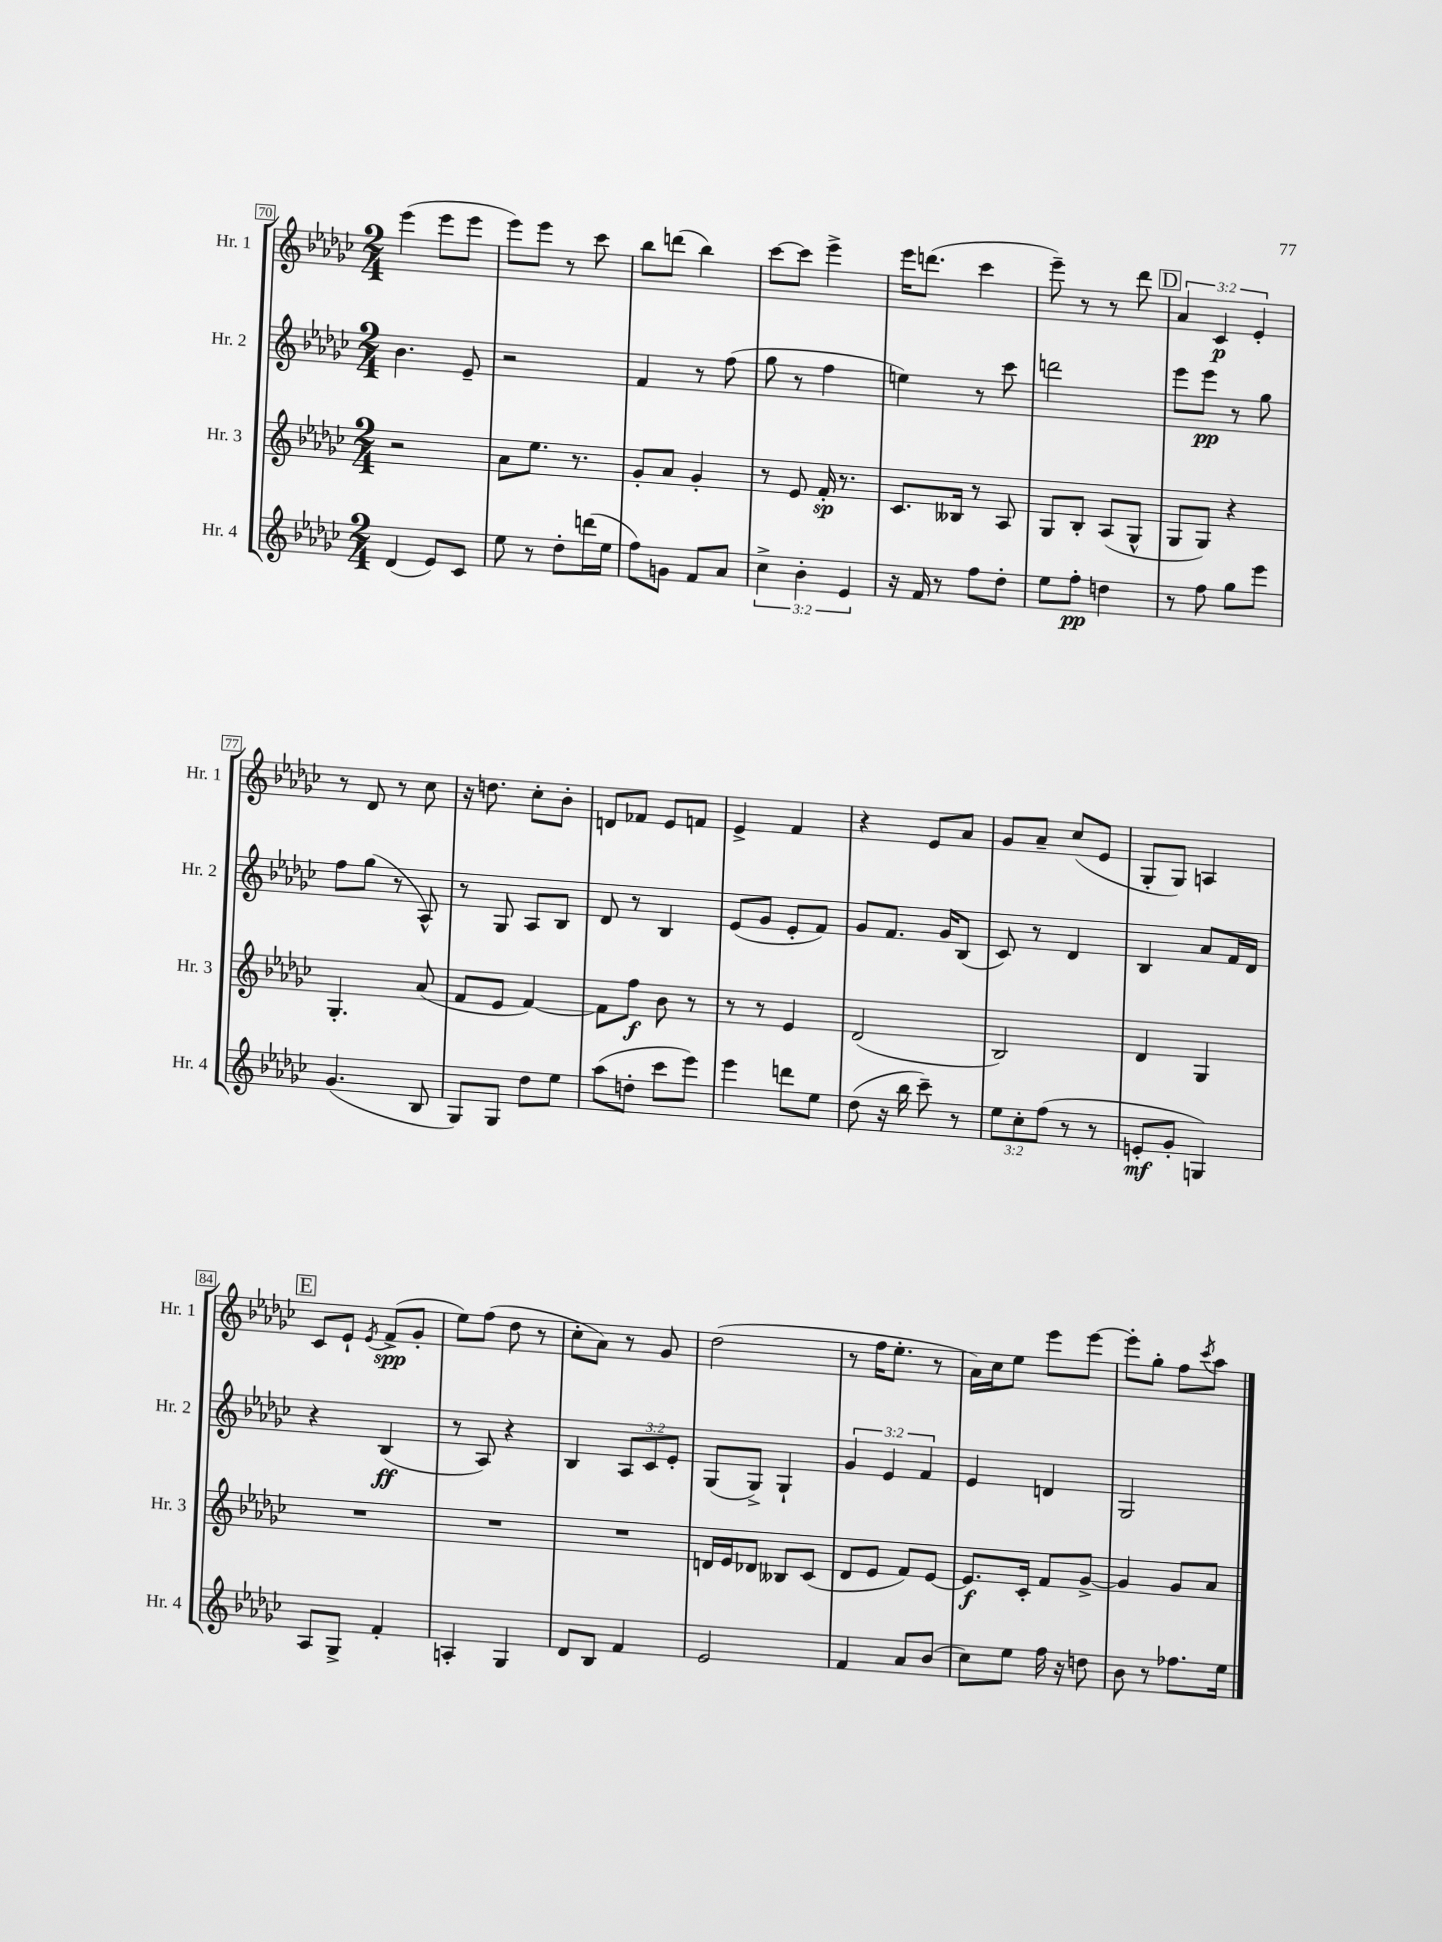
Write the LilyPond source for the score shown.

<<
\new StaffGroup <<
\new Staff = "s0" \with { instrumentName = "Hr. 1" shortInstrumentName = "Hr. 1" } {
    \clef treble \key ges \major \numericTimeSignature \time 2/4 \override Staff.TupletNumber.text = #tuplet-number::calc-fraction-text
    ees'''4( ees'''8 ees'''8 |
    ees'''8) ees'''8 r8 ces'''8 |
    bes''8 d'''8( bes''4) |
    ces'''8~ ces'''8 ees'''4-> |
    ees'''16 d'''8.( ces'''4 |
    ees'''8--) r8 r8 des'''8 |
    \mark \markup { \box "D" } \tuplet 3/2 { aes'4 ces'4\p ees'4-. } |
    r8 des'8 r8 ces''8 |
    r16 d''8. ces''8-. bes'8-. |
    d'8 fes'8 ees'8 f'8 |
    ees'4-> f'4 |
    r4 ees'8 aes'8 |
    ges'8 aes'8-- ces''8( ees'8 |
    ges8-. ges8) a4 |
    \mark \markup { \box "E" } ces'8 ees'8-! \acciaccatura { ees'8 } f'8->\spp( ges'8-. |
    ees''8) f''8( des''8 r8 |
    ces''8-. aes'8) r8 ges'8 |
    des''2( |
    r8 f''16 ees''8.-. r8 |
    aes'16) ces''16 ees''8 ees'''8 ees'''8~ |
    ees'''8-. ges''8-. f''8 \acciaccatura { ces'''8 } aes''8 \bar "|." |
}
\new Staff = "s1" \with { instrumentName = "Hr. 2" shortInstrumentName = "Hr. 2" } {
    \clef treble \key ges \major \numericTimeSignature \time 2/4 \override Staff.TupletNumber.text = #tuplet-number::calc-fraction-text
    bes'4. ees'8-- |
    r2 |
    f'4 r8 f''8( |
    ges''8 r8 f''4 |
    e''4) r8 ces'''8 |
    d'''2 |
    \mark \markup { \box "D" } ees'''8 ees'''8\pp r8 ges''8 |
    f''8 ges''8( r8 aes8-^) |
    r8 ges8 aes8 bes8 |
    des'8 r8 bes4 |
    ees'8( ges'8 ees'8-. f'8) |
    ges'8 f'8. ges'16 bes8( |
    ces'8) r8 des'4 |
    bes4 aes'8 f'16 des'16 |
    \mark \markup { \box "E" } r4 bes4\ff( |
    r8 aes8) r4 |
    bes4 \tuplet 3/2 { aes8 ces'8 ees'8-. } |
    ges8( ges8->) ges4-! |
    \tuplet 3/2 { ges'4 ees'4 f'4 } |
    ees'4 d'4 |
    ges2 \bar "|." |
}
\new Staff = "s2" \with { instrumentName = "Hr. 3" shortInstrumentName = "Hr. 3" } {
    \clef treble \key ges \major \numericTimeSignature \time 2/4
    r2 |
    aes'8 ees''8. r8. |
    ges'8-. aes'8 ges'4-. |
    r8 ees'8 f'16-.\sp r8. |
    ces'8. beses16 r8 aes8 |
    ges8 bes8-. aes8( ges8-^ |
    \mark \markup { \box "D" } ges8 ges8) r4 |
    ges4.-. aes'8( |
    f'8 ees'8 f'4~) |
    f'8 f''8\f bes'8 r8 |
    r8 r8 ees'4 |
    des'2( |
    bes2) |
    des'4 ges4 |
    \mark \markup { \box "E" } R2 |
    R2 |
    R2 |
    d'16 ees'16 des'8 beses8 ces'8( |
    des'8 ees'8 f'8) ees'8~ |
    ees'8.\f ces'16-. f'8 ges'8~-> |
    ges'4 ges'8 aes'8 \bar "|." |
}
\new Staff = "s3" \with { instrumentName = "Hr. 4" shortInstrumentName = "Hr. 4" } {
    \clef treble \key ges \major \numericTimeSignature \time 2/4 \override Staff.TupletNumber.text = #tuplet-number::calc-fraction-text
    des'4( ees'8) ces'8 |
    ees''8 r8 des''8-. d'''16( ees''16 |
    f''8) g'8 f'8 aes'8 |
    \tuplet 3/2 { ces''4-> bes'4-. ees'4 } |
    r16 f'16 r8 f''8 des''8-. |
    ees''8 f''8-.\pp d''4 |
    \mark \markup { \box "D" } r8 f''8 ges''8 ees'''8 |
    ges'4.( bes8 |
    ges8) ges8 des''8 ees''8 |
    aes''8( d''8-. ces'''8 ees'''8) |
    ees'''4 d'''8 ees''8 |
    des''8( r16 bes''16 ces'''8--) r8 |
    \tuplet 3/2 { ees''8 ces''8-. f''8( } r8 r8 |
    e'8-.\mf ges'8-. g4) |
    \mark \markup { \box "E" } aes8 ges8-> f'4-. |
    a4-. ges4 |
    des'8 bes8 f'4 |
    ees'2 |
    f'4 aes'8 bes'8( |
    ces''8) ees''8 f''16 r16 d''8 |
    bes'8 r8 fes''8. ees''16 \bar "|." |
}
>>
>>
\layout { \context { \Score currentBarNumber = #70 \override BarNumber.stencil = #(make-stencil-boxer 0.1 0.3 ly:text-interface::print) } }
